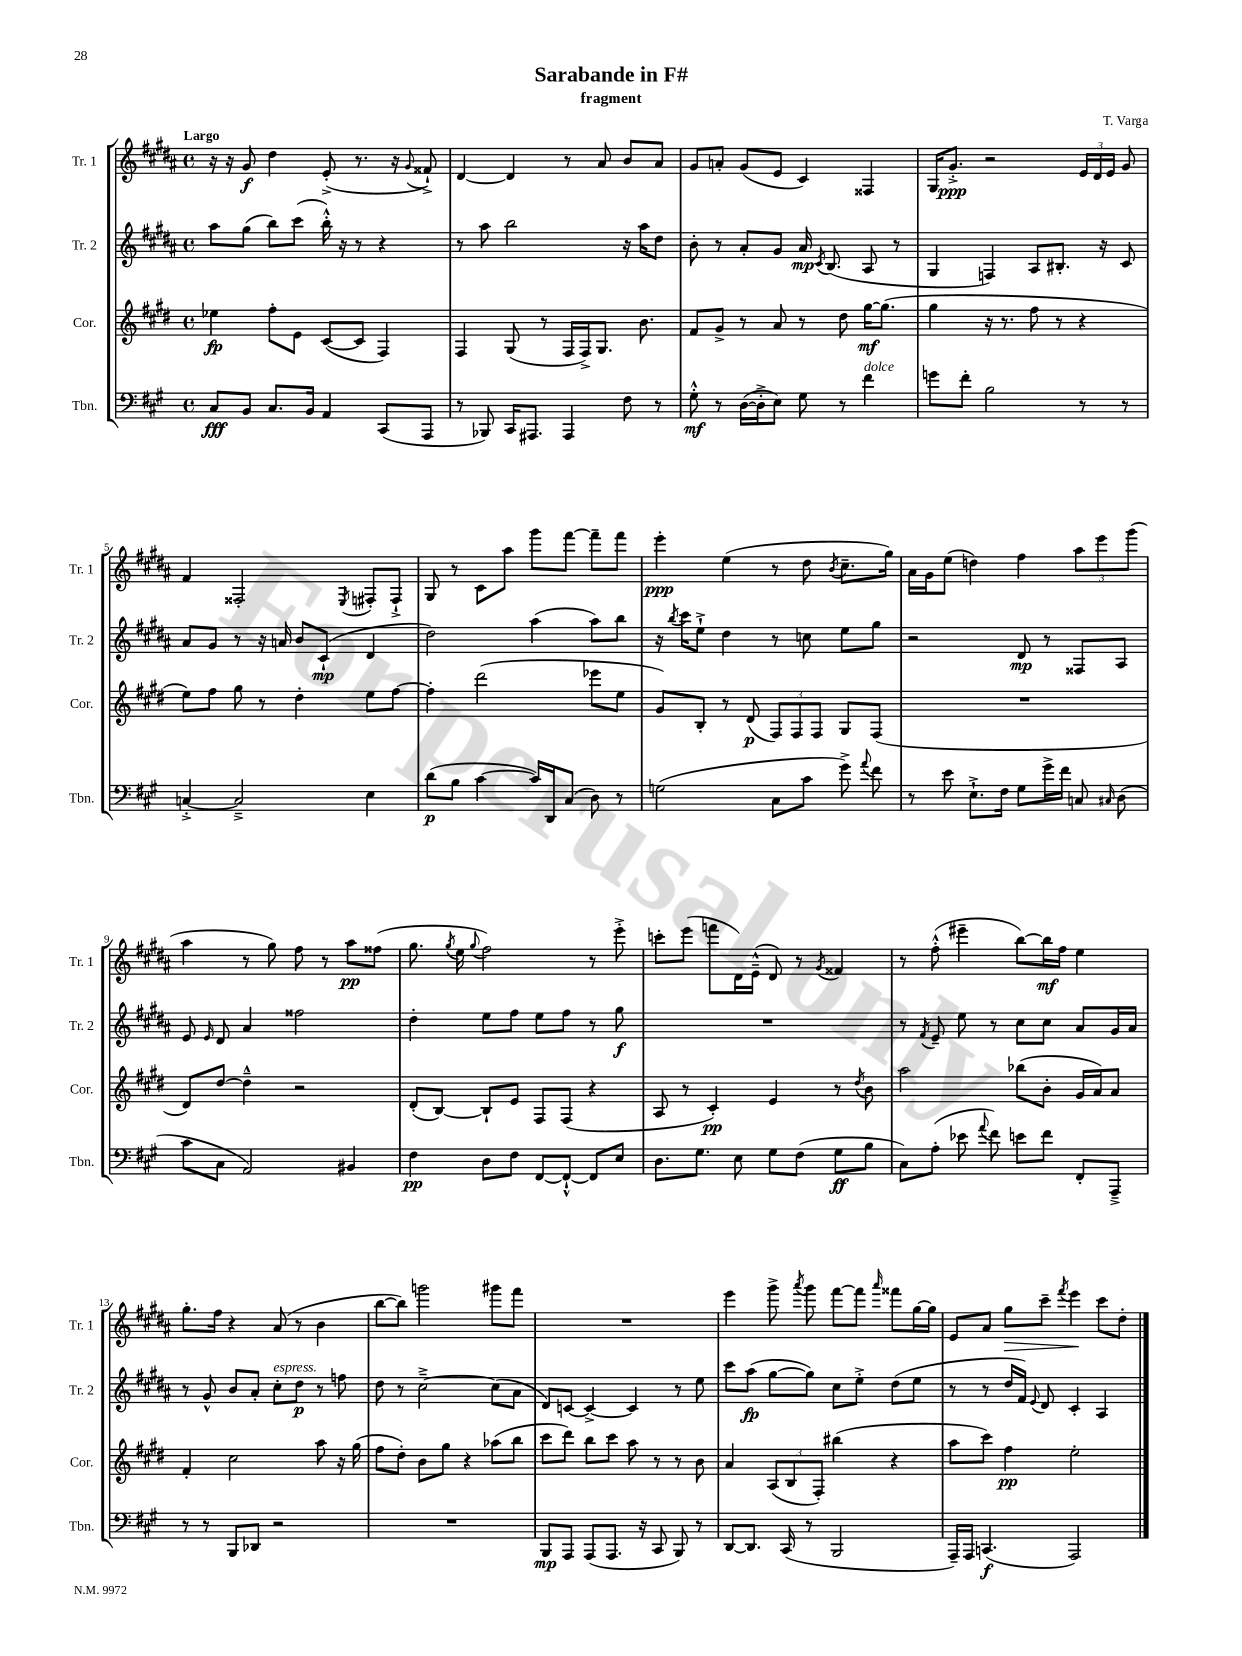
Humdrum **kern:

**kern	**dynam	**kern	**dynam	**kern	**dynam	**kern	**dynam
*part4	*part4	*part3	*part3	*part2	*part2	*part1	*part1
*staff4	*staff4	*staff3	*staff3	*staff2	*staff2	*staff1	*staff1
*I"Tbn.	*	*I"Cor.	*	*I"Tr. 2	*	*I"Tr. 1	*
*I'Tbn.	*	*I'Cor.	*	*I'Tr. 2	*	*I'Tr. 1	*
*clefF4	*	*clefG2	*	*clefG2	*	*clefG2	*
*k[f#c#g#]	*	*k[f#c#g#d#]	*	*k[f#c#g#d#a#]	*	*k[f#c#g#d#a#]	*
*M4/4	*	*M4/4	*	*M4/4	*	*M4/4	*
*met(c)	*	*met(c)	*	*met(c)	*	*met(c)	*
=1	=1	=1	=1	=1	=1	=1	=1
!	!	!	!	!	!	!LO:TX:a:B:t=Largo	!
8C#/L	fff	4ee-X\	fp	8aa#\L	.	16r	.
.	.	.	.	.	.	16r	.
8BB/J	.	.	.	(8gg#\J	.	8g#/	f
8.C#/L	.	8ff#'\L	.	8bb\L)	.	4dd#\	.
.	.	8e\J	.	(8ccc#\J	.	.	.
16BB/Jk	.	.	.	.	.	.	.
4AA/	.	([8c#/L	.	16bb'^^\)	.	(8e'^/	.
.	.	.	.	16r	.	.	.
.	.	8c#/J]	.	8r	.	8.r	.
(8CC#/L	.	4F#/)	.	4r	.	.	.
.	.	.	.	.	.	16r	.
.	.	.	.	.	.	8qqg#/	.
8AAA/J	.	.	.	.	.	8f##X`^/)	.
=2	=2	=2	=2	=2	=2	=2	=2
8r	.	4F#/	.	8r	.	[4d#/	.
8BBB-X/)	.	.	.	8aa#\	.	.	.
16CC#/KL	.	(8G#/	.	2bb\	.	4d#/]	.
8.AAA#X/J	.	.	.	.	.	.	.
.	.	8r	.	.	.	.	.
4AAA#/	.	16F#/LL	.	.	.	8r	.
.	.	16F#^/J)	.	.	.	.	.
.	.	8.G#/J	.	.	.	8a#/	.
8F#\	.	.	.	16r	.	8b/L	.
.	.	8.b\	.	16aa#\KL	.	.	.
8r	.	.	.	8dd#\J	.	8a#/J	.
=3	=3	=3	=3	=3	=3	=3	=3
8G#'^^\	mf	8f#/L	.	8b'\	.	8g#/L	.
8r	.	8g#^/J	.	8r	.	8an'/J	.
([16D\LL	.	8r	.	8a#'/L	.	(8g#/L	.
16D'^\J]	.	.	.	.	.	.	.
8E\J)	.	8a/	.	8g#/J	.	8e/J	.
8G#\	.	8r	.	16a#/	mp	4c#/)	.
.	.	.	.	8qc#/	.	.	.
.	.	.	.	(8.B/	.	.	.
8r	.	8dd#\	.	.	.	.	.
!LO:TX:a:i:t=dolce	!	!	!	!	!	!	!
4f#\	.	[16gg#\KL	mf	8A#/	.	4F##X/	.
.	.	(8.gg#\J]	.	.	.	.	.
.	.	.	.	8r	.	.	.
=4	=4	=4	=4	=4	=4	=4	=4
8gn\L	.	4gg#\	.	4G#/	.	16G#/KL	.
.	.	.	.	.	.	8.g#'^/J	ppp
8f#'\J	.	.	.	.	.	.	.
2B\	.	16r	.	4Fn/)	.	2r	.
.	.	8.r	.	.	.	.	.
.	.	8ff#\	.	8A#/L	.	.	.
.	.	8r	.	8.B#X'/J	.	.	.
8r	.	4r	.	.	.	24e/LL	.
.	.	.	.	.	.	24d#/	.
.	.	.	.	16r	.	.	.
.	.	.	.	.	.	24e/JJ	.
8r	.	.	.	8c#/	.	8g#/	.
!!LO:LB:g=z
=5	=5	=5	=5	=5	=5	=5	=5
[4Cn'^/	.	8ee\L)	.	8a#/L	.	4f#/	.
.	.	8ff#\J	.	8g#/J	.	.	.
2C~^/]	.	8gg#\	.	8r	.	2F##X'/	.
.	.	8r	.	16r	.	.	.
.	.	.	.	16an/	.	.	.
.	.	4dd#'\	.	8b/L	.	.	.
.	.	.	.	(8c#`/J	mp	.	.
.	.	.	.	.	.	8qE/	.
4E\	.	8ee\L	.	4d#/	.	8F#X'/L	.
.	.	[8ff#\J	.	.	.	8F#`^/J	.
=6	=6	=6	=6	=6	=6	=6	=6
(8d\L	p	4ff#'\]	.	2dd#\)	.	8G#/	.
8B\J	.	.	.	.	.	8r	.
[4c#\	.	(2ddd#\	.	.	.	8c#\L	.
.	.	.	.	.	.	8aa#\J	.
16c#/LL])	.	.	.	(4aa#\	.	8ggg#\L	.
16DD/J	.	.	.	.	.	.	.
(8C#/J	.	.	.	.	.	[8fff#\J	.
8D\)	.	8eee-X\L	.	8aa#\L)	.	8fff#~\L]	.
8r	.	8ee\J	.	8bb\J	.	8fff#\J	.
=7	=7	=7	=7	=7	=7	=7	=7
(2Gn\	.	8g#/L)	.	16r	.	4eee'\	ppp
.	.	.	.	8qbb/	.	.	.
.	.	.	.	16ccc#\KL	.	.	.
.	.	8B'/J	.	8ee`^\J	.	.	.
.	.	8r	.	4dd#\	.	(4ee\	.
.	.	(8d#/	p	.	.	.	.
8C#\L	.	12F#/L)	.	8r	.	8r	.
.	.	12F#/	.	.	.	.	.
8c#\J	.	.	.	8ccn\	.	8dd#\	.
.	.	12F#/J	.	.	.	.	.
.	.	.	.	.	.	8qb/	.
8g#^\)	.	8G#/L	.	8ee\L	.	8.cc#~\L	.
8qqa/	.	.	.	.	.	.	.
8f#\	.	(8F#/J	.	8gg#\J	.	.	.
.	.	.	.	.	.	16gg#\Jk)	.
=8	=8	=8	=8	=8	=8	=8	=8
8r	.	1r	.	2r	.	16a#\LL	.
.	.	.	.	.	.	16g#\J	.
8e\	.	.	.	.	.	(8ee\J	.
8.E`^\L	.	.	.	.	.	4ddn\)	.
16F#\Jk	.	.	.	.	.	.	.
8G#\L	.	.	.	8d#/	mp	4ff#\	.
16g#^\L	.	.	.	8r	.	.	.
16f#\JJ	.	.	.	.	.	.	.
8Cn/	.	.	.	8F##X/L	.	12aa#\L	.
.	.	.	.	.	.	12eee\	.
16qqC#X/	.	.	.	.	.	.	.
(8D\	.	.	.	8A#/J	.	.	.
.	.	.	.	.	.	(12ggg#\J	.
!!LO:LB:g=z
=9	=9	=9	=9	=9	=9	=9	=9
8c#\L	.	8d#/L)	.	8e/	.	4aa#\	.
.	.	.	.	16qqe/	.	.	.
8C#\J	.	[8dd#/J	.	8d#/	.	.	.
2AA/)	.	4dd#~^^\]	.	4a#/	.	8r	.
.	.	.	.	.	.	8gg#\)	.
.	.	2r	.	2ff##X\	.	8ff#\	.
.	.	.	.	.	.	8r	.
4BB#X/	.	.	.	.	.	8aa#\L	pp
.	.	.	.	.	.	(8ff##X\J	.
=10	=10	=10	=10	=10	=10	=10	=10
4F#\	pp	(8d#'/L	.	4dd#'\	.	8.gg#\	.
.	.	[8B/J)	.	.	.	.	.
.	.	.	.	.	.	8qgg#/	.
.	.	.	.	.	.	16ee\	.
.	.	.	.	.	.	8qqgg#/	.
8D\L	.	8B`/L]	.	8ee\L	.	2ff#\)	.
8F#\J	.	8e/J	.	8ff#\J	.	.	.
[8FF#/L	.	8F#/L	.	8ee\L	.	.	.
8FF#`^^/J_	.	(8F#/J	.	8ff#\J	.	.	.
8FF#/L]	.	4r	.	8r	.	8r	.
8E/J	.	.	.	8gg#\	f	8eee'^\	.
=11	=11	=11	=11	=11	=11	=11	=11
8.D\L	.	8A/	.	1r	.	8cccn'\L	.
.	.	8r	.	.	.	(8eee\J	.
8.G#\J	.	.	.	.	.	.	.
.	.	4c#'/)	pp	.	.	8fffn\L	.
8E\	.	.	.	.	.	16d#\L)	.
.	.	.	.	.	.	(16e~^^\JJ	.
8G#\L	.	4e/	.	.	.	8d#/)	.
(8F#\J	.	.	.	.	.	8r	.
.	.	.	.	.	.	8qg#/	.
8G#\L	ff	8r	.	.	.	4f##X/	.
.	.	8qdd#/	.	.	.	.	.
8B\J	.	8b\	.	.	.	.	.
=12	=12	=12	=12	=12	=12	=12	=12
8C#\L)	.	2aa\	.	8r	.	8r	.
.	.	.	.	8qf#/	.	.	.
(8A'\J	.	.	.	8e~/	.	(8ff#'^^\	.
8e-X\	.	.	.	8ee\	.	4eee#X~\	.
8qqa/	.	.	.	.	.	.	.
8f#\)	.	.	.	8r	.	.	.
8en\L	.	(8bb-X\L	.	8cc#\L	.	[8bb\L)	.
8f#\J	.	8b'\J	.	8cc#\J	.	16bb\L]	mf
.	.	.	.	.	.	16ff#\JJ	.
8FF#'/L	.	16g#/LL	.	8a#/L	.	4ee\	.
.	.	16a/J)	.	.	.	.	.
8AAA~^/J	.	8a/J	.	16g#/L	.	.	.
.	.	.	.	16a#/JJ	.	.	.
!!LO:LB:g=z
=13	=13	=13	=13	=13	=13	=13	=13
8r	.	4f#'/	.	8r	.	8.gg#'\L	.
8r	.	.	.	8g#^^/	.	.	.
.	.	.	.	.	.	16ff#\Jk	.
8BBB/L	.	2cc#\	.	8b/L	.	4r	.
8DD-X/J	.	.	.	8a#'/J	.	.	.
!	!	!	!	!LO:TX:a:i:t=espress.	!	!	!
2r	.	.	.	8cc#'\L	.	(8a#/	.
.	.	.	.	8dd#\J	p	8r	.
.	.	8aa\	.	8r	.	4b\	.
.	.	16r	.	8ffn\	.	.	.
.	.	(16gg#\	.	.	.	.	.
=14	=14	=14	=14	=14	=14	=14	=14
1r	.	8ff#\L	.	8dd#\	.	[8bb\L	.
.	.	8dd#'\J)	.	8r	.	8bb\J])	.
.	.	8b\L	.	[2cc#~^\	.	2gggn\	.
.	.	8gg#\J	.	.	.	.	.
.	.	4r	.	.	.	.	.
.	.	(8aa-X\L	.	(8cc#\L]	.	8ggg#X\L	.
.	.	8bb\J	.	8a#\J	.	8fff#\J	.
=15	=15	=15	=15	=15	=15	=15	=15
8BBB/L	mp	8ccc#\L	.	8d#/L)	.	1r	.
8AAA/J	.	8ddd#\J)	.	[8cn/J	.	.	.
(8AAA/L	.	8bb\L	.	4c^/_	.	.	.
8.AAA/J	.	8ccc#\J	.	.	.	.	.
.	.	8aa\	.	4c/]	.	.	.
16r	.	.	.	.	.	.	.
8CC#/	.	8r	.	.	.	.	.
8BBB/)	.	8r	.	8r	.	.	.
8r	.	8b\	.	8ee\	.	.	.
=16	=16	=16	=16	=16	=16	=16	=16
[8DD/L	.	4a/	.	8ccc#\L	.	4eee\	.
8.DD/J]	.	.	.	(8aa#\J	fp	.	.
.	.	(12A/L	.	[8gg#\L	.	8ggg#^\	.
(16CC#/	.	.	.	.	.	.	.
.	.	12B/	.	.	.	.	.
.	.	.	.	.	.	8qaaa#/	.
8r	.	.	.	8gg#\J])	.	8ggg#\	.
.	.	12F#'/J)	.	.	.	.	.
2BBB/	.	(4bb#X\	.	8cc#\L	.	[8fff#\L	.
.	.	.	.	8ee'^\J	.	8fff#\J]	.
.	.	.	.	.	.	16qqaaa#/	.
.	.	4r	.	(8dd#\L	.	8fff##X\L	.
.	.	.	.	8ee\J	.	[16gg#\L	.
.	.	.	.	.	.	16gg#\JJ]	.
=17	=17	=17	=17	=17	=17	=17	=17
16AAA~/LL)	.	8aa\L	.	8r	.	8e/L	.
16AAA/JJ	.	.	.	.	.	.	.
(4.CCn/	f	8ccc#\J)	.	8r	.	8a#/J	.
!	!	!	!	!	!	!	!LO:HP:b
.	.	4ff#\	pp	16dd#/LL	.	8gg#\L	>
.	.	.	.	16f#/JJ)	.	.	.
.	.	.	.	8qqe/	.	.	.
.	.	.	.	8d#/	.	8ccc#~\J	.
.	.	.	.	.	.	8qfff#/	.
2AAA/)	.	2ee'\	.	4c#'/	.	4eee\	.
.	.	.	.	4A#/	.	8ccc#\L	]
.	.	.	.	.	.	8dd#'\J	.
==	==	==	==	==	==	==	==
*-	*-	*-	*-	*-	*-	*-	*-
